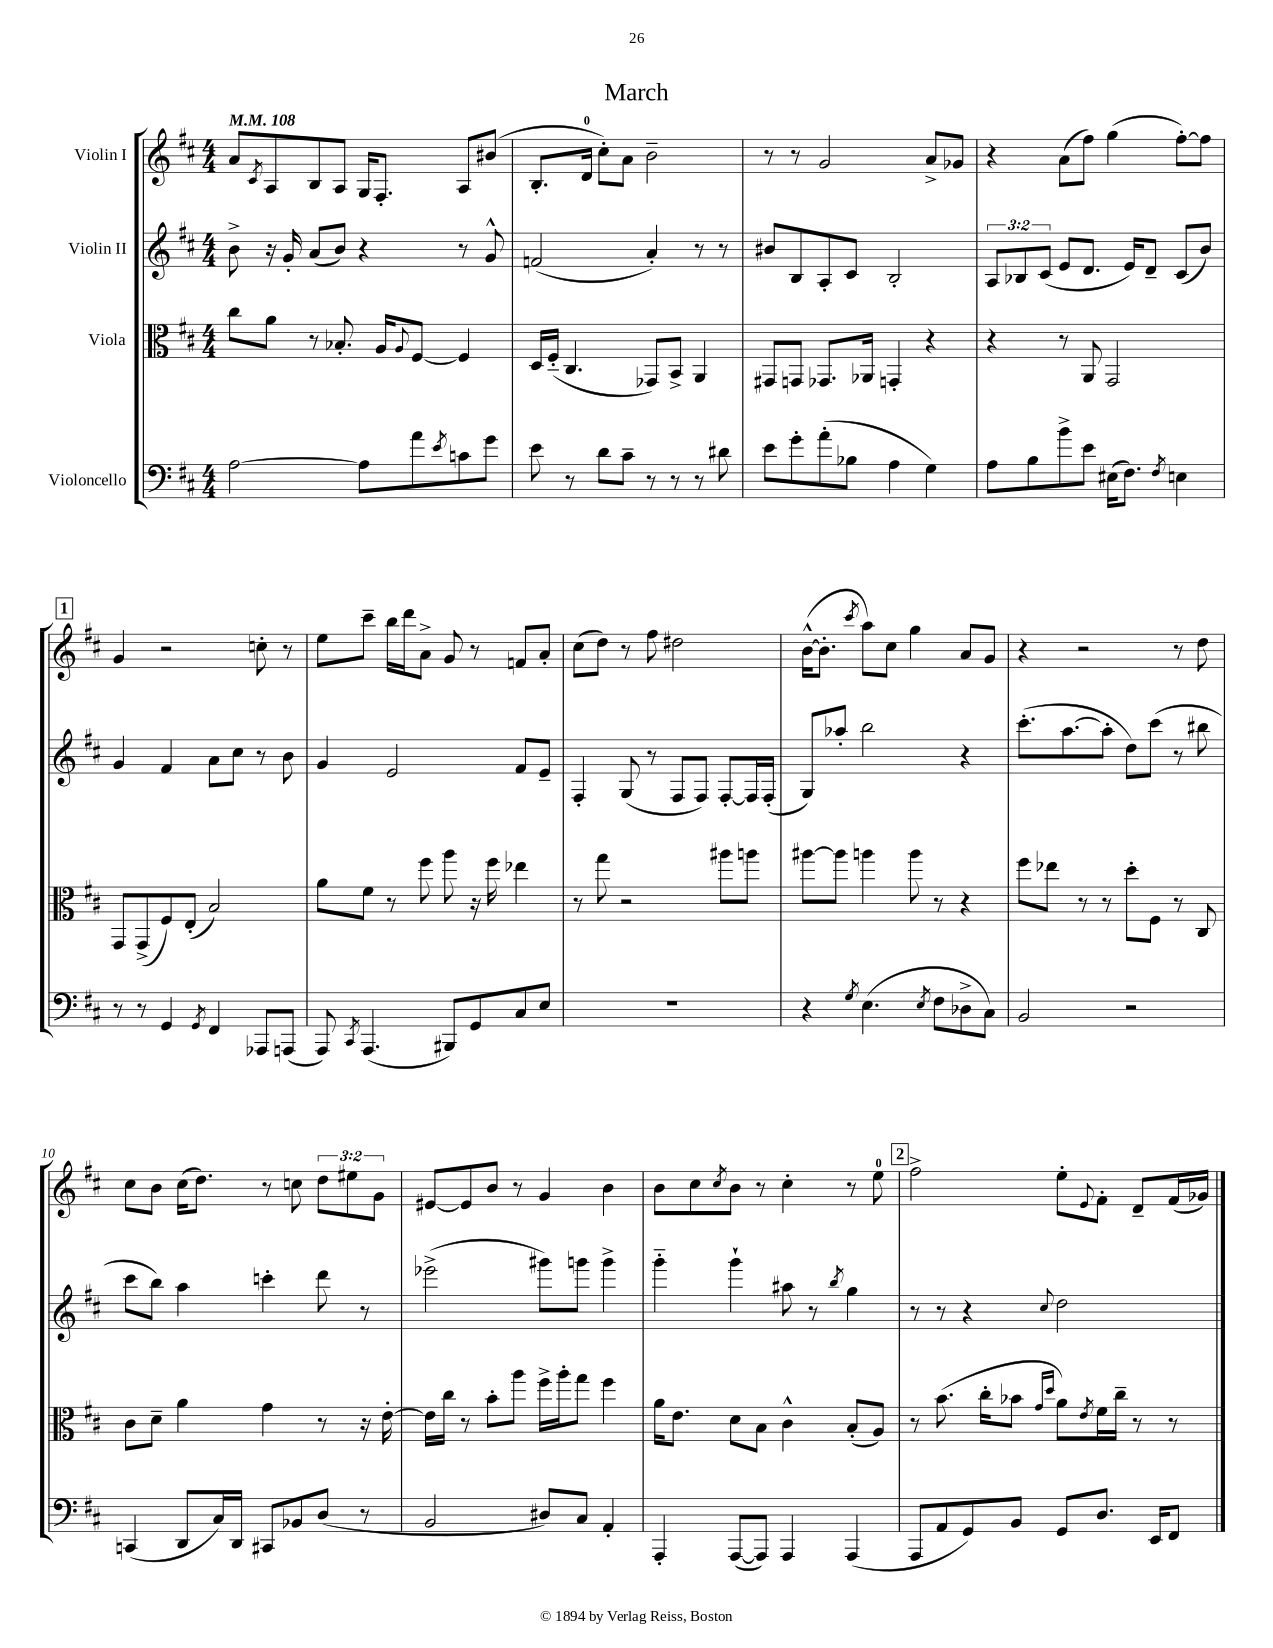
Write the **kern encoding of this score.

**kern	**kern	**kern	**kern
*staff4	*staff3	*staff2	*staff1
*clefF4	*clefC3	*clefG2	*clefG2
*k[f#c#]	*k[f#c#]	*k[f#c#]	*k[f#c#]
*M4/4	*M4/4	*M4/4	*M4/4
*MM108	*MM108	*MM108	*MM108
[2A\	8cc#\L	8b^\	8a/L
.	.	.	8qc#/
.	8a\J	16r	8A/
.	.	16g'/	.
.	8r	(8a/L	8B/
.	8.B-'/	8b/J)	8A/J
8A\]L	.	4r	16G/LK
.	16A/LK	.	8.F#'/J
.	8qqA/	.	.
8a\	[8F#/J	.	.
8qe/	.	.	.
8c\	4F#/]	8r	8A/L
8g\J	.	8g^^/	(8b#/J
=	=	=	=
8e\	16D/LL	(2f/	8.B'/L
.	(16F#'~/JJ	.	.
8r	4.C#/	.	.
.	.	.	16d/Jk
8d\L	.	.	8cc#'\L)
8c#~\J	.	.	8a\J
8r	8GG-/L)	4a'/)	2b~\
8r	8BB^/J	.	.
8r	4AA/	8r	.
8d#\	.	8r	.
=	=	=	=
8e\L	8GG#/L	8b#/L	8r
8g'\	8GG/J	8B/	8r
(8a'\	8.GG-/L	8A'/	2g/
8B-\J	.	8c#/J	.
.	16AA-/Jk	.	.
4A\	4GG'/	2B'/	.
4G\)	4r	.	8a^/L
.	.	.	8g-/J
=	=	=	=
8A\L	4r	12A/L	4r
.	.	12B-/	.
8B\	.	.	.
.	.	(12c#/J	.
8b^\	8r	8e/L	(8a\L
8e\J	8AA/	8.d/J	8ff#\J)
(16E#\LK	2GG/	.	(4gg\
8.F#\J)	.	16e/LK)	.
.	.	8d~/J	.
8qF#/	.	.	.
4E\	.	(8c#/L	[8ff#'\L)
.	.	8b/J)	8ff#\]J
=	=	=	=
8r	8GG/L	4g/	4g/
8r	(8GG^/	.	.
4GG/	8F#/)	4f#/	2r
.	(8E'/J	.	.
8qGG/	.	.	.
4FF#/	2B/)	8a\L	.
.	.	8cc#\J	.
8AAA-/L	.	8r	8cc'\
(8AAA/J	.	8b\	8r
=	=	=	=
8AAA/)	8a\L	4g/	8ee\L
8qCC#/	.	.	.
(4.AAA/	8f#\J	.	8ccc#~\J
.	8r	2e/	16bb\LL
.	.	.	16ddd\J
.	8ff#\	.	8a^\J
8BBB#/L)	8aa\	.	8g/
8GG/	16r	.	8r
.	16ff#\	.	.
8C#/	4ee-\	8f#/L	8f/L
8E/J	.	8e~/J	8a'/J
=	=	=	=
1r	8r	4F#'/	(8cc#\L
.	8gg\	.	8dd\J)
.	2r	(8G/	8r
.	.	8r	8ff#\
.	.	8F#/L	2dd#\
.	.	8F#/J)	.
.	8aa#\L	[8F#'/L	.
.	8aa\J	16F#/]L	.
.	.	(16F#'/JJ	.
=	=	=	=
4r	[8aa#\L	8G/L)	([16b^^\LK
.	.	.	8.b'\]J
.	8aa#\]J	8aa-'/J	.
8qG/	.	.	8qccc#/
(4.E\	4aa\	2bb\	8aa\L)
.	.	.	8cc#\J
.	8aa\	.	4gg\
8qE/	.	.	.
8F#\L	8r	.	.
8D-^\	4r	4r	8a/L
8C#\J)	.	.	8g/J
=	=	=	=
2BB/	8ff#\L	(8.ccc#'\L	4r
.	8ee-\J	.	.
.	.	[8.aa\	.
.	8r	.	2r
.	8r	8aa'\]J	.
2r	8dd'\L	8dd\L)	.
.	8F#\J	(8ccc#\J	.
.	8r	8r	8r
.	8C#/	8bb#\	8dd\
=	=	=	=
(4CC/	8c#\L	8ccc#\L	8cc#\L
.	8d~\J	8bb\J)	8b\J
8DD/L	4a\	4aa\	(16cc#\LK
.	.	.	8.dd\J)
16C#/L)	.	.	.
16DD/JJ	.	.	.
8CC#/L	4g\	4ccc'\	8r
8BB-/	.	.	8cc\
(8D/J	8r	8ddd\	12dd\L
.	.	.	12ee#\
8r	16r	8r	.
.	.	.	12g\J
.	[16e'\	.	.
=	=	=	=
2BB/	16e\]LL	(2eee-^\	[8e#/L
.	16cc#\JJ	.	.
.	8r	.	8e#/]
.	8b'\L	.	8b/J
.	8aa\J	.	8r
8D#/L)	16ff#^\LL	8ggg#\L)	4g/
.	16aa'\J	.	.
8C#/J	8gg\J	8ggg\J	.
4AA'/	4ff#\	4ggg^\	4b\
=	=	=	=
4AAA'/	16a\LK	4ggg'~\	8b\L
.	8.e\J	.	.
.	.	.	8cc#\
.	.	.	8qcc#/
([8AAA/L	8d\L	4ggg`\	8b\J
8AAA/]J)	8B\J	.	8r
4AAA/	4c#^^\	8aa#\	4cc#'\
.	.	8r	.
.	.	8qbb/	.
(4AAA/	(8B'/L	4gg\	8r
.	8A/J)	.	8ee\
=	=	=	=
8AAA/L	8r	8r	2ff#^\
8AA/	(8.b\	8r	.
8GG/)	.	4r	.
.	16cc#'\LK	.	.
8BB/J	8b-\J	.	.
.	16qqg/LL	.	.
.	16qqdd/JJ	8qqcc#/	.
8GG/L	8a\L)	2dd\	8ee'\L
.	8qe/	.	8qqe/
8.D/J	16f#\L	.	8f#'\J
.	16cc#~\JJ	.	.
.	8r	.	8d~/L
16EE/LK	.	.	.
8FF#/J	8r	.	(16f#/L
.	.	.	16g-/JJ)
==	==	==	==
*-	*-	*-	*-
